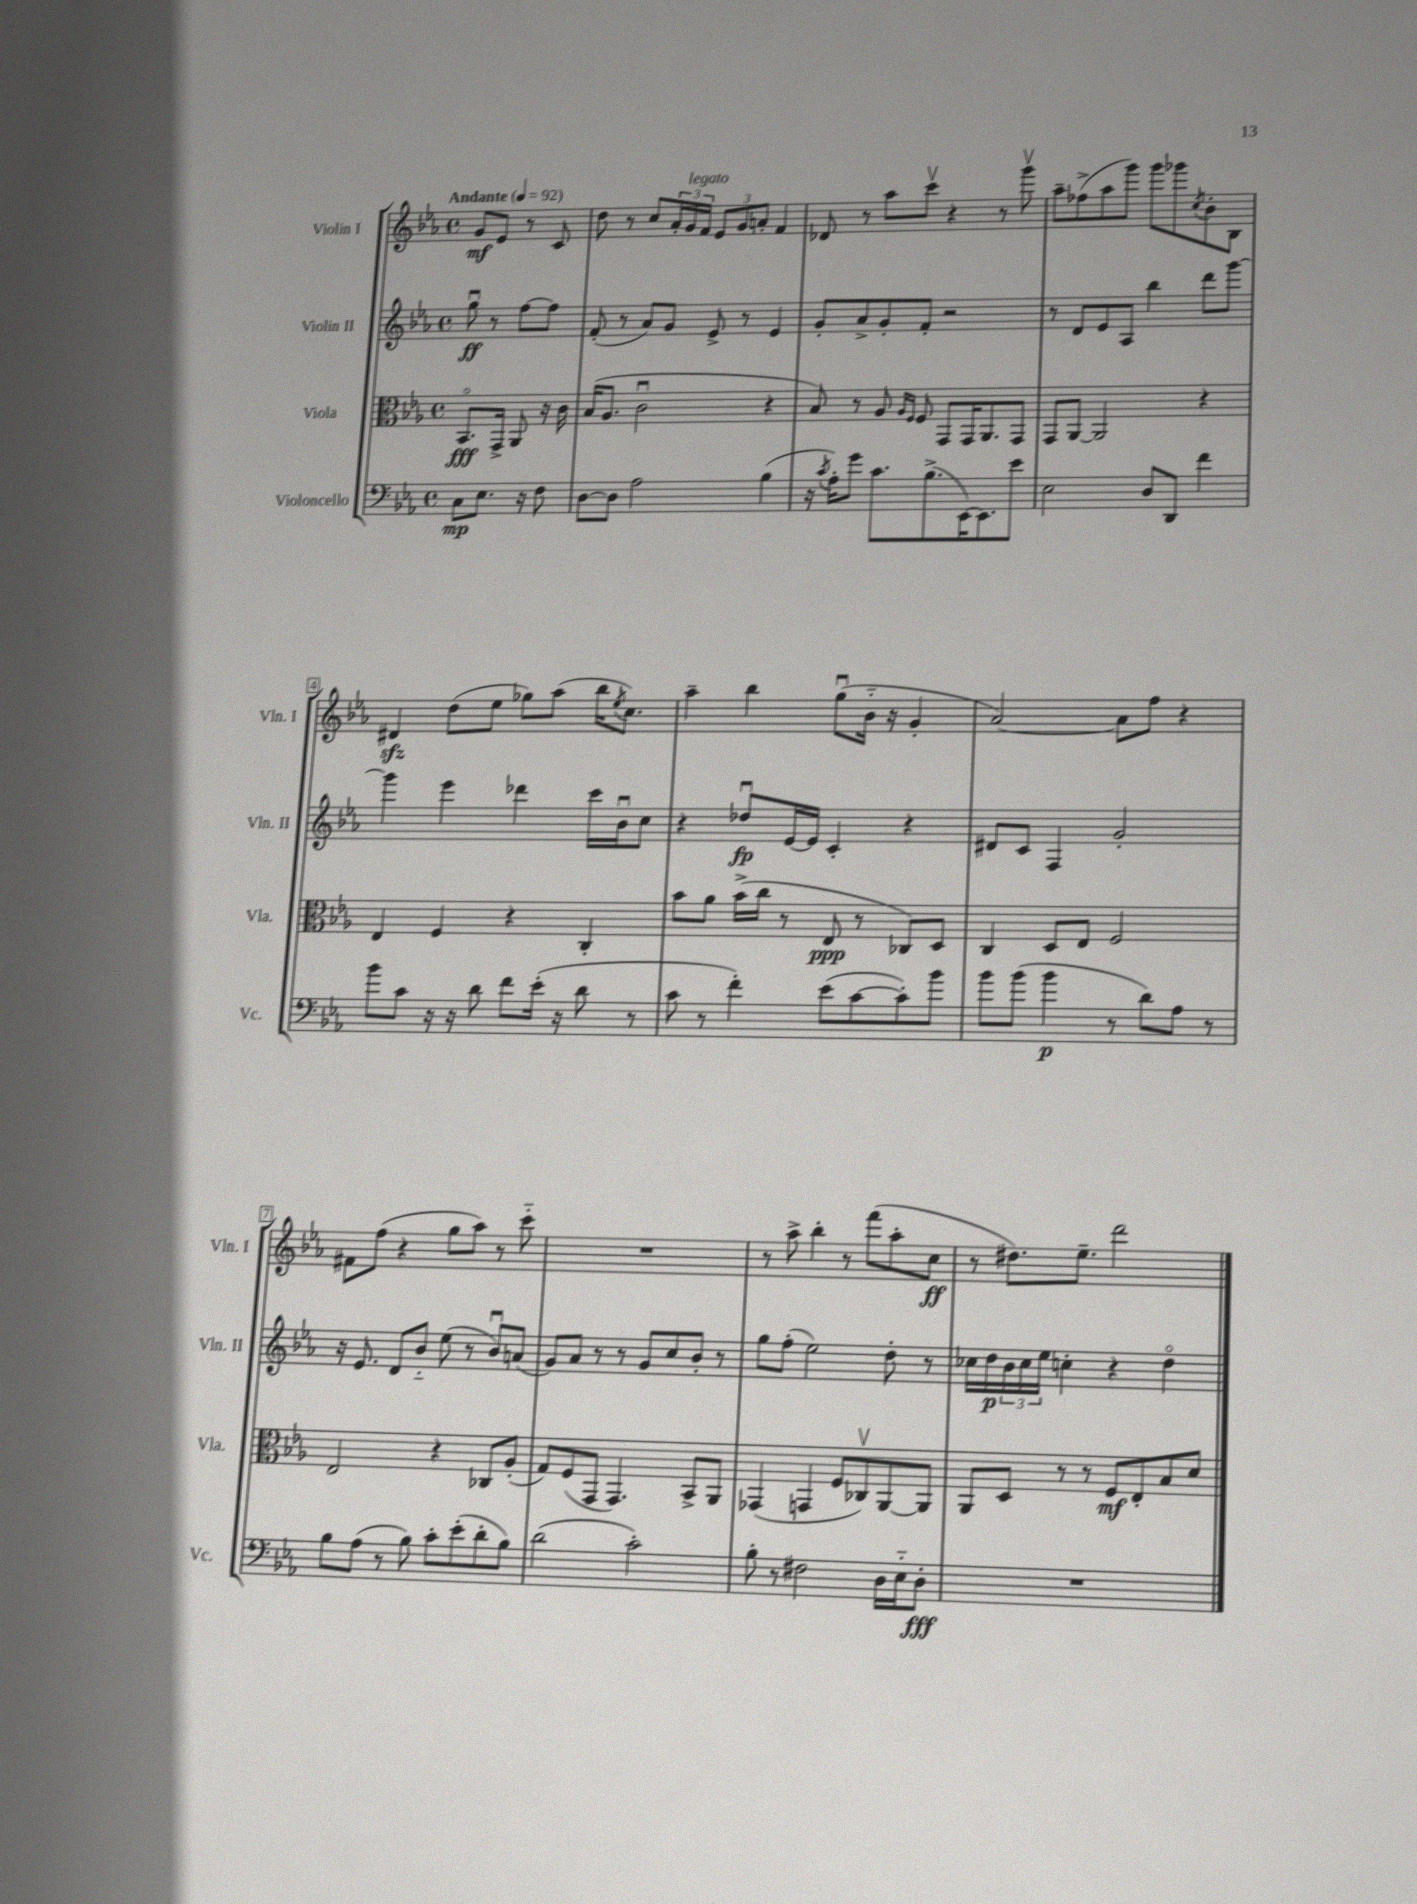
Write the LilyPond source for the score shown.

<<
\new StaffGroup <<
\new Staff = "s0" \with { instrumentName = "Violin I" shortInstrumentName = "Vln. I" } {
    \clef treble \key ees \major \defaultTimeSignature \time 4/4 \partial 2 \tempo "Andante" 4 = 92
    g'8\mf ees'8 r8 c'8 |
    d''8 r8 c''8 \tuplet 3/2 { aes'16-. g'16^\markup { \italic "legato" } f'16 } \tuplet 3/2 { ees'8 g'8 a'8-. } f'4 |
    des'8 r8 aes''8 c'''8\upbow r4 r8 g'''8\upbow |
    aes''8-- fes''8->( aes''8 g'''8) g'''8 ges'''8 \acciaccatura { c''8 } bes'8-. bes8 |
    dis'4\sfz d''8( ees''8 ges''8) aes''8( bes''16 \acciaccatura { ees''8 } c''8.) |
    aes''4-- bes''4 g''8\downbow( bes'16-_ r16 g'4-. |
    aes'2~) aes'8 f''8 r4 |
    fis'8 f''8( r4 g''8 aes''8) r8 c'''8-_ |
    R1 |
    r8 aes''8-> bes''4-. r8 f'''8( aes''8-. c''8\ff |
    r8 dis''8.) ees''8.-- d'''2 \bar "|." |
}
\new Staff = "s1" \with { instrumentName = "Violin II" shortInstrumentName = "Vln. II" } {
    \clef treble \key ees \major \defaultTimeSignature \time 4/4 \partial 2
    g''8\downbow\ff r8 f''8~ f''8 |
    f'8-.( r8 aes'8) g'8 ees'8-> r8 ees'4 |
    g'8-. aes'8-> g'8-. f'8-. r2 |
    r8 d'8 ees'8 aes8 bes''4 d'''8 g'''8~ |
    g'''4 ees'''4 des'''4 c'''16 bes'16\downbow c''8 |
    r4 des''8\downbow\fp ees'16~ ees'16 c'4-. r4 |
    dis'8 c'8 f4 g'2-. |
    r16 ees'8. d'8 bes'8-_ ees''8( r8 bes'8\downbow) a'8( |
    g'8) aes'8 r8 r8 g'8 c''8 bes'8-. r8 |
    g''8 f''8-.( ees''2) d''8-. r8 |
    ces''16 d''16\p \tuplet 3/2 { bes'16 ces''16 ees''16 } c''4-. r4 d''4\flageolet \bar "|." |
}
\new Staff = "s2" \with { instrumentName = "Viola" shortInstrumentName = "Vla." } {
    \clef alto \key ees \major \defaultTimeSignature \time 4/4 \partial 2
    bes,8.\flageolet\fff g,16-> aes,8 r16 c'16 |
    bes16( aes8. c'2\downbow r4 |
    bes8) r8 aes8 \grace { aes16 f16 } f8 g,8 g,16 aes,8. g,8 |
    g,8 aes,8~ aes,2 r4 |
    ees4 f4 r4 c4-. |
    bes'8 aes'8 bes'16->( c''16 r8 ees8\ppp r8 ces8) d8 |
    c4 d8 ees8 f2 |
    ees2 r4 ces8 aes8-.( |
    g8) f8( g,8 g,4.) bes,8-> aes,8 |
    ges,4( g,4 f8 ces8\upbow) aes,8~ aes,8 |
    aes,8 d8 r8 r8 f8\mf ees8-. bes8 d'8 \bar "|." |
}
\new Staff = "s3" \with { instrumentName = "Violoncello" shortInstrumentName = "Vc." } {
    \clef bass \key ees \major \defaultTimeSignature \time 4/4 \partial 2
    c8\mp ees8. r16 f8 |
    d8~ d8 aes2 bes4( |
    r16 \acciaccatura { c'8 } aes16-.) g'8 c'8. bes8.->( ees,16~) ees,8. ees'8 |
    ees2 d8 d,8 f'4 |
    bes'8 c'8 r16 r16 d'8 f'8 ees'16-.( r16 d'8 r8 |
    c'8 r8 f'4-.) ees'8( c'8~ c'8-.) bes'8 |
    bes'8 bes'8( bes'4\p r8 d'8) aes8 r8 |
    bes8 aes8( r8 bes8) c'8-. ees'8-.( d'8-. bes8) |
    d'2( c'2-.) |
    bes8-. r8 fis2 d16 ees16-_ d8-.\fff |
    R1 \bar "|." |
}
>>
>>
\layout { \context { \Score \override BarNumber.stencil = #(make-stencil-boxer 0.1 0.3 ly:text-interface::print) } }
